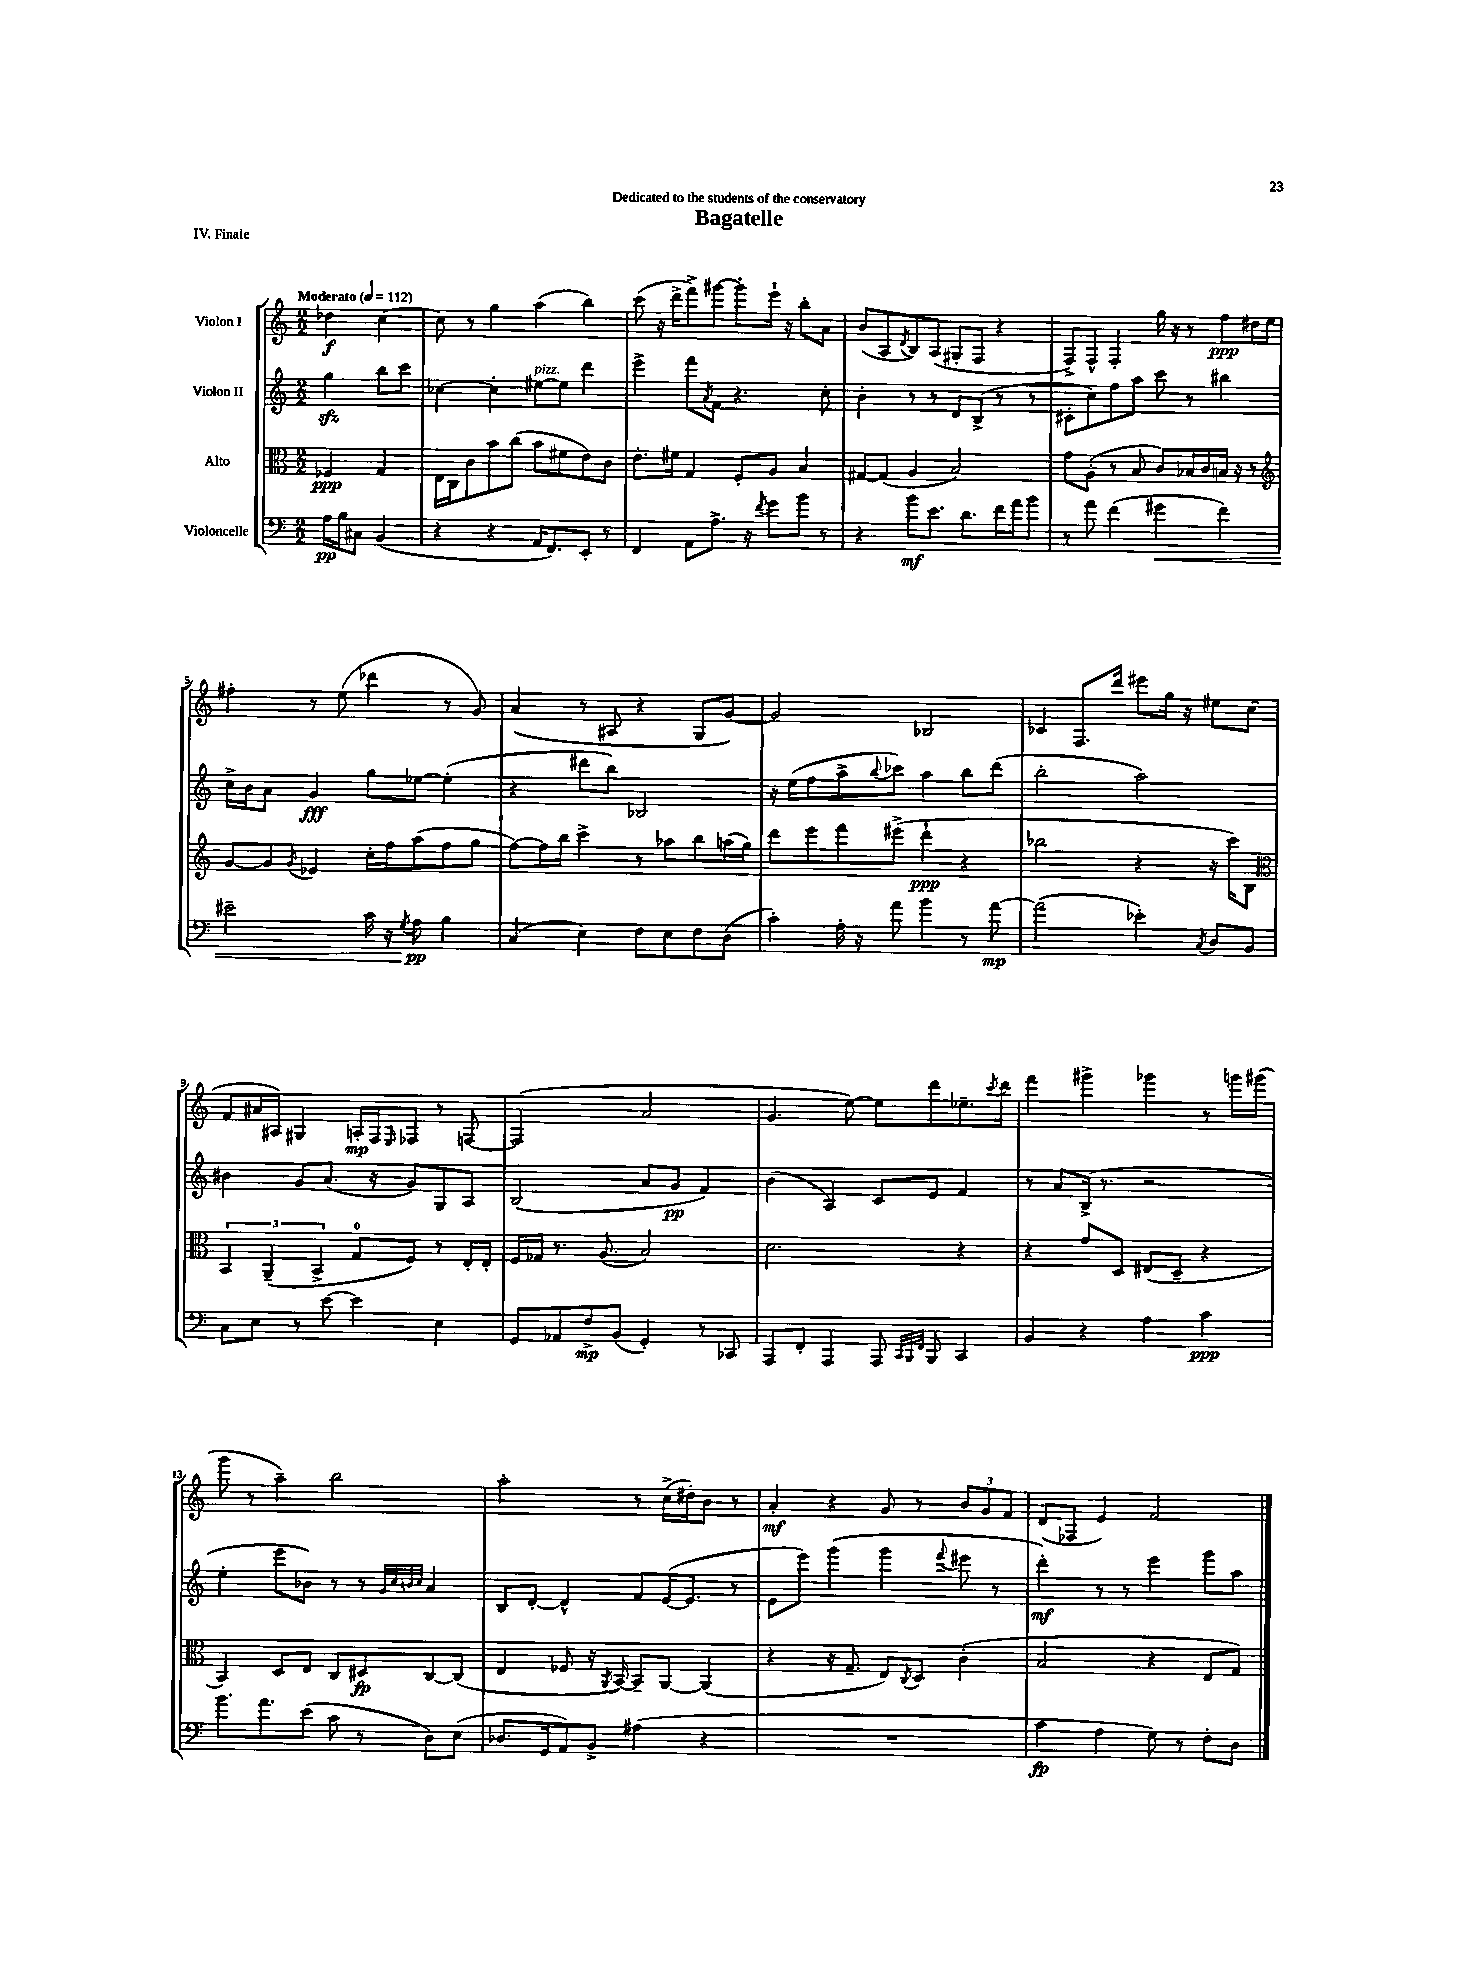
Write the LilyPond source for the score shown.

\header { title = "Bagatelle" dedication = "Dedicated to the students of the conservatory" piece = "IV. Finale" }
<<
\new StaffGroup <<
\new Staff = "s0" \with { instrumentName = "Violon I" } {
    \clef treble \key c \major \numericTimeSignature \time 2/2 \partial 2 \tempo "Moderato" 4 = 112
    des''4\f c''4~ |
    c''8 r8 g''4 a''4( b''4) |
    c'''8( r16 d'''16-> f'''8->) gis'''8~ gis'''8-. e'''16-! r16 b''8-. a'8 |
    b'8( a8 \acciaccatura { d'8 } b8) a8( gis8-. f8 r4 |
    f8->) f8-^ f4-. g''16 r16 r8 f''8\ppp dis''16 e''16 |
    fis''4-. r8 e''8( des'''4 r8 g'8) |
    a'4( r8 ais8 r4 g8 g'8~) |
    g'2 bes2 |
    ces'4 f8. d'''16 eis'''8 g''16 r16 eis''8 c''8( |
    f'8 ais'16 ais16) gis4 a16-.\mp f16 \grace { e16 } fes8 r8 f8~ |
    f2( a'2 |
    g'4. e''8~) e''8 d'''8 ees''8.-- \acciaccatura { c'''8 } d'''16 |
    f'''4 gis'''4-> ges'''4 r8 g'''16 gis'''16( |
    g'''8 r8 a''4--) b''2 |
    a''2-. r8 c''16->( dis''16-.) b'8 r8 |
    a'4-.\mf r4 g'8 r8 \tuplet 3/2 { b'8 g'8 f'8 } |
    d'8( fes8 e'4) f'2 \bar "|." |
}
\new Staff = "s1" \with { instrumentName = "Violon II" } {
    \clef treble \key c \major \numericTimeSignature \time 2/2 \partial 2
    g''4\sfz b''8 c'''8 |
    ces''4~ ces''4-. eis''8~^\markup { \italic "pizz." } eis''8 d'''4 |
    e'''4-> f'''8 \acciaccatura { a'8 } f'8 r4. c''8-. |
    b'4-. r8 r8 d'8 b8->( r8 r8 |
    cis'8-. c''8) f''8 a''8 c'''8 r8 bis''4 |
    c''16-> b'16 a'8 g'4\fff g''8 ees''8~ ees''4-.( |
    r4 dis'''8 b''8) bes2 |
    r16 e''16( f''8 a''8-> \appoggiatura { b''8 } ces'''8) a''4 b''8 d'''8( |
    b''2-. a''2) |
    bis'4 g'8 a'8.( r16 g'8) g8 a8 |
    b2( a'8 g'8\pp f'4) |
    b'4( a4) c'8 e'8 f'4 |
    r8 a'8 b16->( r8. r2 |
    e''4-. e'''8 bes'8) r8 r8 \grace { g'32 c''32 b'32 c''32 } a'4 |
    b8 d'8~-. d'4-^ f'8 e'16~( e'8. r8 |
    e'8 e'''8) g'''4( g'''4 \appoggiatura { f'''8 } eis'''8 r8 |
    d'''4-.\mf) r8 r8 e'''4 g'''8 a''8 \bar "|." |
}
\new Staff = "s2" \with { instrumentName = "Alto" } {
    \clef alto \key c \major \numericTimeSignature \time 2/2 \partial 2
    fes4\ppp g4 |
    e16 c16 c'8 b'8 c''8( b'8 fis'8 e'8) c'8 |
    e'8.-. fis'16 g4 f8-. a8 b4 |
    gis8~ gis8( a4 b2) |
    g'8 a8-.( r8 b8 c'8) bes16 c'16 b16 r16 r8 |
    \clef treble g'8~ g'8 \acciaccatura { g'8 } ees'4 c''16-. f''16 a''8( f''8 g''8 |
    f''8~) f''16 b''16 c'''4-> r8 aes''8 b''8 a''16( g''16) |
    d'''8 e'''8 f'''8 eis'''8->( d'''4-!\ppp r4 |
    bes''2 r4 r16 c'''16) b8 |
    \clef alto \tuplet 3/2 { b,4 a,4--( b,4-> } g8-0 f8) r8 e16-. e16-. |
    f16 ges16 r8. a8.( b2) |
    d'2. r4 |
    r4 g'8 d8 eis8( d8-- r4 |
    b,4) d8 e8 c8 dis8\fp c8~ c8( |
    e4 fes8 r16 \acciaccatura { a,8 } b,16~) b,8-- a,8~ a,4( |
    r4 r16 g8.-- e8) \acciaccatura { c8 } d8 c'4-.( |
    b2 r4 e8 g8) \bar "|." |
}
\new Staff = "s3" \with { instrumentName = "Violoncelle" } {
    \clef bass \key c \major \numericTimeSignature \time 2/2 \partial 2
    a16\pp b16 cis8 b,4( |
    r4 r4 a,16 f,8.) e,8-. r8 |
    f,4 a,8 a8.-> r16 \acciaccatura { f'8 } g'8 b'8 r8 |
    r4 b'8\mf e'8. d'8. f'16 a'16 b'8 |
    r8 a'8 f'4( gis'4\< f'4) |
    eis'2-- c'16 r16 \acciaccatura { g8 } a8\pp\! b4 |
    c4( e4) f8 e8 f8 d8( |
    c'4-.) a16-. r16 a'8 b'4 r8 a'8~\mp |
    a'2( ees'4-.) \acciaccatura { c8 } d8 b,8 |
    c8 e8 r8 e'8~ e'4 e4 |
    g,8 aes,8 f8->\mp b,8( g,4-.) r8 ces,8 |
    a,,8 f,8-. a,,4 a,,8 \grace { c,32 b,,32 f,32 } b,,8 c,4 |
    b,4 r4 a4 c'4\ppp |
    b'8. a'8. e'8( c'8 r8 d8) e8( |
    des8. g,16 a,8) b,8-> ais4( r4 |
    R1 |
    c'4\fp a4 g8) r8 f8-. d8 \bar "|." |
}
>>
>>
